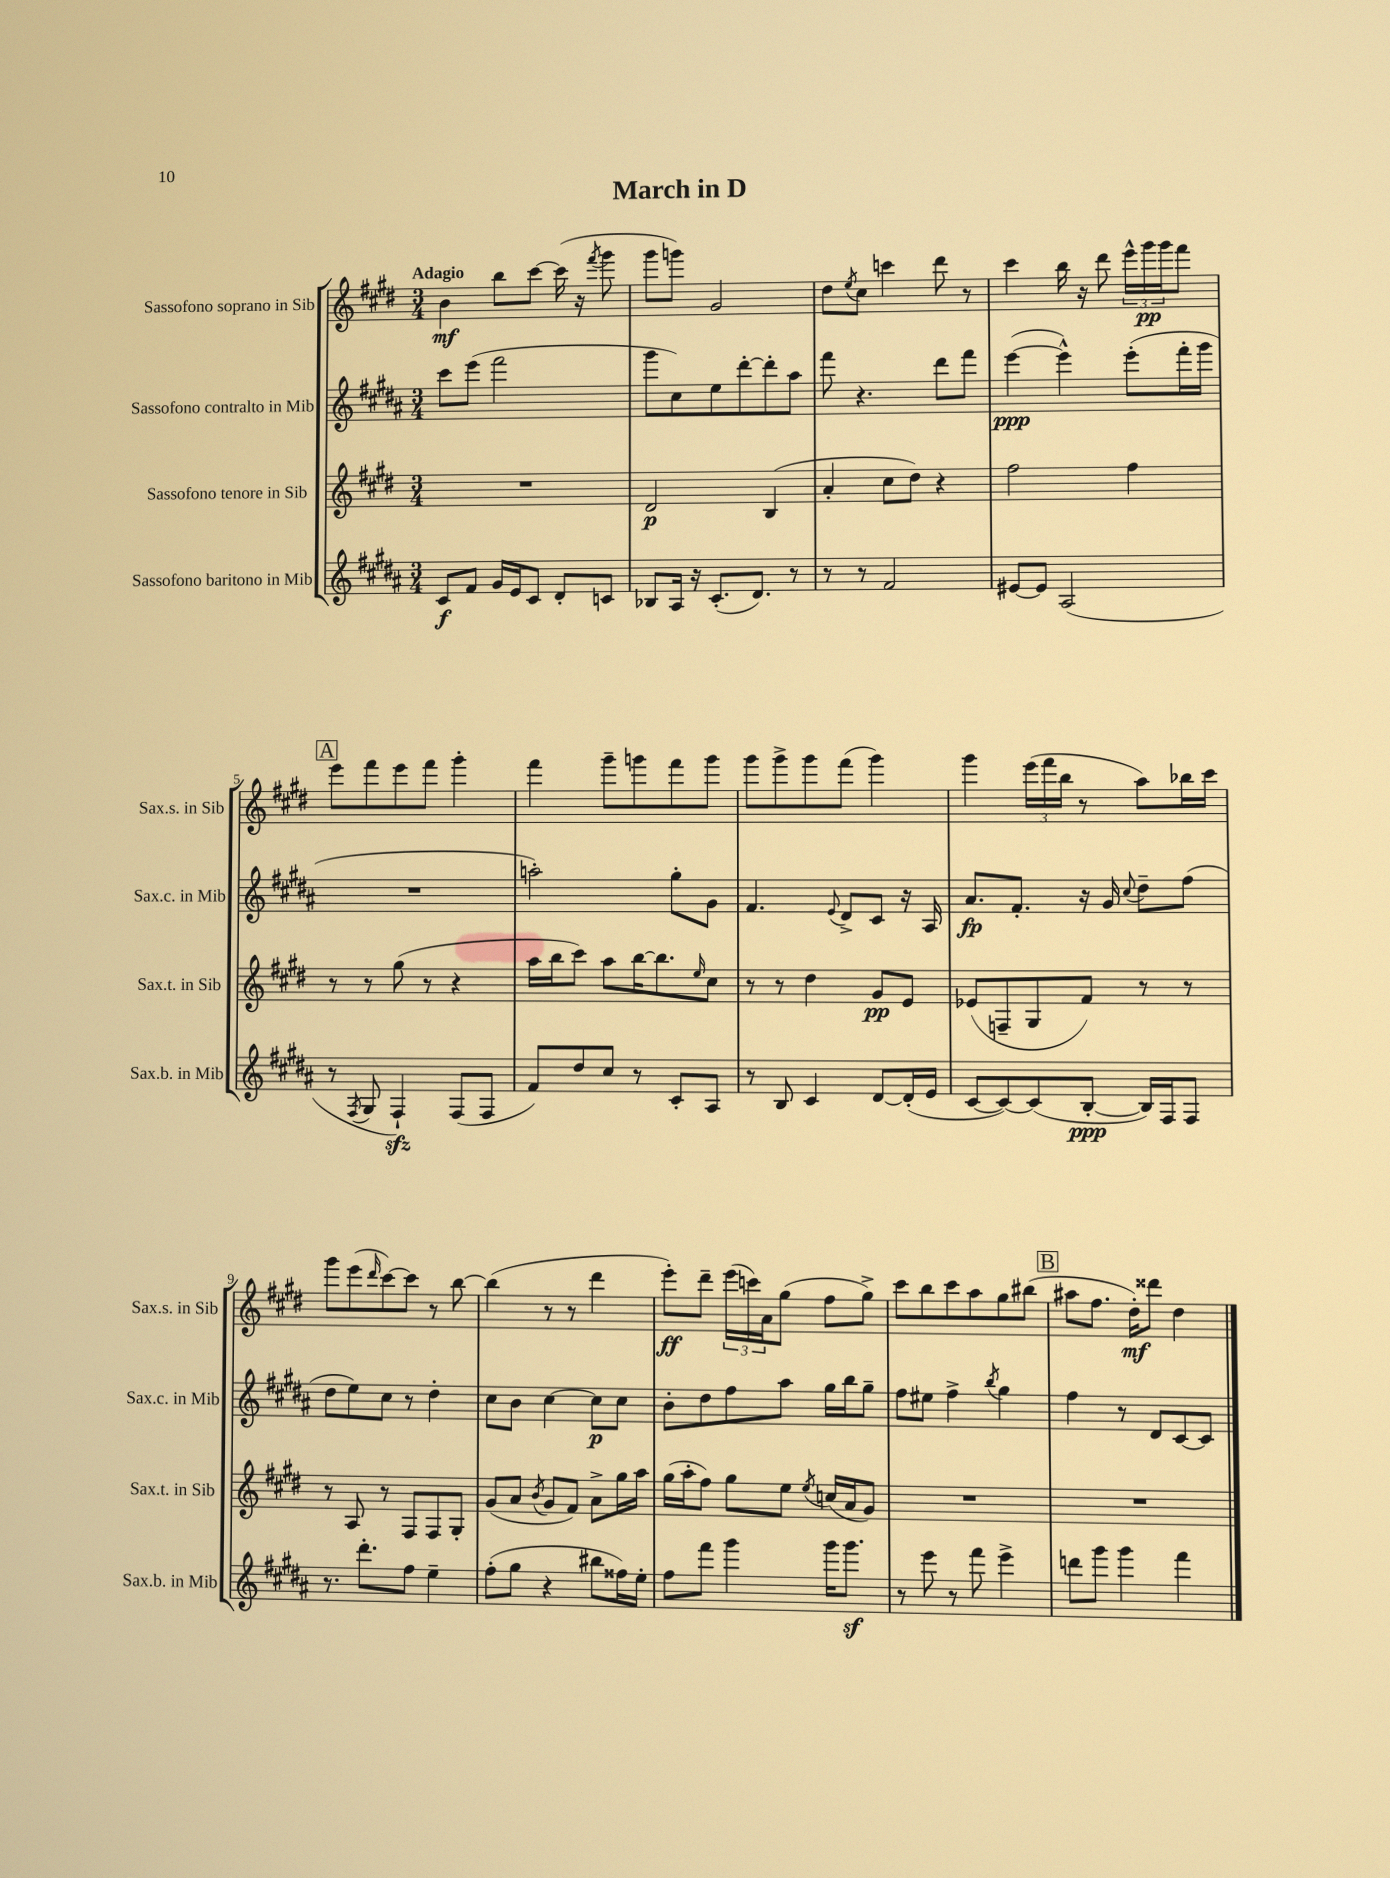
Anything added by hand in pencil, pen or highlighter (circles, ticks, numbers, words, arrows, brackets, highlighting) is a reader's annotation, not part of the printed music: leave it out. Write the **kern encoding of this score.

**kern	**dynam	**kern	**dynam	**kern	**dynam	**kern	**dynam
*part4	*part4	*part3	*part3	*part2	*part2	*part1	*part1
*staff4	*staff4	*staff3	*staff3	*staff2	*staff2	*staff1	*staff1
*I"Sassofono baritono in Mib	*	*I"Sassofono tenore in Sib	*	*I"Sassofono contralto in Mib	*	*I"Sassofono soprano in Sib	*
*I'Sax.b. in Mib	*	*I'Sax.t. in Sib	*	*I'Sax.c. in Mib	*	*I'Sax.s. in Sib	*
*clefG2	*	*clefG2	*	*clefG2	*	*clefG2	*
*k[f#c#g#d#a#]	*	*k[f#c#g#d#]	*	*k[f#c#g#d#a#]	*	*k[f#c#g#d#]	*
*M3/4	*	*M3/4	*	*M3/4	*	*M3/4	*
=1	=1	=1	=1	=1	=1	=1	=1
!	!	!	!	!	!	!LO:TX:a:B:t=Adagio	!
8c#/L	f	2.r	.	8ccc#\L	.	4b\	mf
8f#/J	.	.	.	(8eee\J	.	.	.
16g#/LL	.	.	.	2fff#\	.	8bb\L	.
16e/J	.	.	.	.	.	.	.
8c#/J	.	.	.	.	.	[8ccc#\J	.
8d#'/L	.	.	.	.	.	(16ccc#\]	.
.	.	.	.	.	.	16r	.
.	.	.	.	.	.	8qfff#/	.
8cn/J	.	.	.	.	.	8ggg#\	.
=2	=2	=2	=2	=2	=2	=2	=2
8B-X/L	.	2d#/	p	8ggg#\L	.	8ggg#\L	.
16A#/Jk	.	.	.	8cc#\)	.	8gggn\J)	.
16r	.	.	.	.	.	.	.
(8.c#'/L	.	.	.	8ee\	.	2g#/	.
.	.	.	.	[8ddd#'\	.	.	.
8.d#/J)	.	.	.	.	.	.	.
.	.	(4B/	.	8ddd#'\]	.	.	.
8r	.	.	.	8aa#\J	.	.	.
=3	=3	=3	=3	=3	=3	=3	=3
8r	.	4a'/	.	8fff#\	.	8dd#\L	.
.	.	.	.	.	.	8qee/	.
8r	.	.	.	4.r	.	8cc#\J	.
2f#/	.	8cc#\L	.	.	.	4cccn\	.
.	.	8dd#\J)	.	.	.	.	.
.	.	4r	.	8ddd#\L	.	8ddd#\	.
.	.	.	.	8fff#\J	.	8r	.
=4	=4	=4	=4	=4	=4	=4	=4
[8e#X/L	.	2ff#\	.	([4eee\	ppp	4ccc#\	.
8e#/J]	.	.	.	.	.	.	.
(2A#/	.	.	.	4eee^^\])	.	16bb\	.
.	.	.	.	.	.	16r	.
.	.	.	.	.	.	8ddd#\	.
.	.	4ff#\	.	(8eee'\L	.	24eee^^\LL	.
.	.	.	.	.	.	24ggg#\	pp
.	.	.	.	.	.	24ggg#\J	.
.	.	.	.	16fff#'\L	.	8fff#\J	.
.	.	.	.	16ggg#\JJ	.	.	.
!!LO:LB:g=z
!!LO:REH:place=s1:t=A
=5	=5	=5	=5	=5	=5	=5	=5
8r	.	8r	.	2.r	.	8eee\L	.
8qF#/	.	.	.	.	.	.	.
8G#/	.	8r	.	.	.	8fff#\	.
4F#zz`/)	.	(8gg#\	.	.	.	8eee\	.
.	.	8r	.	.	.	8fff#\J	.
(8F#/L	.	4r	.	.	.	4ggg#'\	.
8F#/J	.	.	.	.	.	.	.
=6	=6	=6	=6	=6	=6	=6	=6
8f#/L)	.	16aa\LL	.	2aan'\)	.	4fff#\	.
.	.	16bb\J	.	.	.	.	.
8dd#/	.	8ccc#\J)	.	.	.	.	.
8cc#/J	.	8aa\L	.	.	.	8ggg#~\L	.
8r	.	[16bb\K	.	.	.	8gggn\	.
.	.	8.bb\]	.	.	.	.	.
8c#'/L	.	.	.	8gg#'\L	.	8fff#\	.
.	.	16qqee/	.	.	.	.	.
8A#/J	.	8cc#\J	.	8g#\J	.	8ggg\J	.
=7	=7	=7	=7	=7	=7	=7	=7
8r	.	8r	.	4.f#/	.	8ggg#\L	.
8B/	.	8r	.	.	.	8ggg#^\	.
4c#/	.	4dd#\	.	.	.	8ggg#\	.
.	.	.	.	8qqe/	.	.	.
.	.	.	.	8d#^/L	.	(8fff#\J	.
[8d#/L	.	8g#/L	pp	8c#/J	.	4ggg#\)	.
(16d#'/L]	.	8e/J	.	16r	.	.	.
16e/JJ	.	.	.	16A#/	.	.	.
=8	=8	=8	=8	=8	=8	=8	=8
[8c#/L	.	(8e-X/L	.	8.a#/L	fp	4ggg#\	.
8c#/_)	.	8Fn~/	.	.	.	.	.
.	.	.	.	8.f#'/J	.	.	.
(8c#/]	.	8G#/	.	.	.	(24eee\LL	.
.	.	.	.	.	.	24fff#\	.
.	.	.	.	.	.	24bb\JJ	.
[8B'/J	ppp	8f#/J)	.	16r	.	8r	.
.	.	.	.	16g#/	.	.	.
.	.	.	.	8qqcc#/	.	.	.
16B/LL])	.	8r	.	8dd#~\L	.	8aa\L)	.
16F#/J	.	.	.	.	.	.	.
8F#/J	.	8r	.	(8ff#\J	.	16bb-X\L	.
.	.	.	.	.	.	16ccc#\JJ	.
!!LO:LB:g=z
=9	=9	=9	=9	=9	=9	=9	=9
8.r	.	8r	.	8dd#\L	.	8ggg#\L	.
.	.	8A/	.	8ee\)	.	(8eee\	.
8.ddd#'\L	.	.	.	.	.	.	.
.	.	.	.	.	.	16qqddd#/	.
.	.	8r	.	8cc#\J	.	[8ccc#\)	.
8ff#\J	.	8F#/L	.	8r	.	8ccc#\J]	.
4ee~\	.	8F#/	.	4dd#'\	.	8r	.
.	.	8G#'/J	.	.	.	[8bb\	.
=10	=10	=10	=10	=10	=10	=10	=10
(8ff#'\L	.	(8g#/L	.	8cc#\L	.	(4bb\]	.
8gg#\J	.	8a/J	.	8b\J	.	.	.
.	.	8qb/	.	.	.	.	.
4r	.	8g#/L	.	[4cc#\	.	8r	.
.	.	8f#/J)	.	.	.	8r	.
8bb#X\L	.	8a^\L	.	8cc#\L]	p	4ddd#\	.
16ff##X\L)	.	16gg#\L	.	8cc#\J	.	.	.
16ee'\JJ	.	16aa\JJ	.	.	.	.	.
=11	=11	=11	=11	=11	=11	=11	=11
8ff#\L	.	(16gg#\LL	.	8b'\L	.	8eee'\L)	ff
.	.	16aa'\J	.	.	.	.	.
8fff#\J	.	8ff#\J)	.	8dd#\	.	8ddd#~\J	.
4ggg#\	.	8gg#\L	.	8ff#\	.	(24eee\LL	.
.	.	.	.	.	.	24cccn\)	.
.	.	.	.	.	.	24a\J	.
.	.	8ee\J	.	8aa#\J	.	(8gg#\J	.
.	.	8qee/	.	.	.	.	.
16ggg#\KL	.	(16ccn/LL	.	16gg#\LL	.	8ff#\L	.
8.ggg#z\J	.	16a/J	.	16bb\J	.	.	.
.	.	8g#/J)	.	8gg#~\J	.	8gg#^\J)	.
=12	=12	=12	=12	=12	=12	=12	=12
8r	.	2.r	.	8ff#\L	.	8ccc#\L	.
8eee\	.	.	.	8ee#X\J	.	8bb\	.
8r	.	.	.	4ff#^\	.	8ccc#\	.
8fff#\	.	.	.	.	.	8aa\	.
.	.	.	.	8qbb/	.	.	.
4eee^\	.	.	.	4gg#\	.	8gg#\	.
.	.	.	.	.	.	(8bb#X\J	.
!!LO:REH:place=s1:t=B
=13	=13	=13	=13	=13	=13	=13	=13
8dddn\L	.	2.r	.	4ff#\	.	8aa#X\L	.
8ggg#\J	.	.	.	.	.	8.ff#\J	.
4ggg#\	.	.	.	8r	.	.	.
.	.	.	.	.	.	16dd#'\KL)	mf
.	.	.	.	8d#/L	.	8ddd##X\J	.
4fff#\	.	.	.	[8c#/	.	4dd#\	.
.	.	.	.	8c#/J]	.	.	.
==	==	==	==	==	==	==	==
*-	*-	*-	*-	*-	*-	*-	*-
